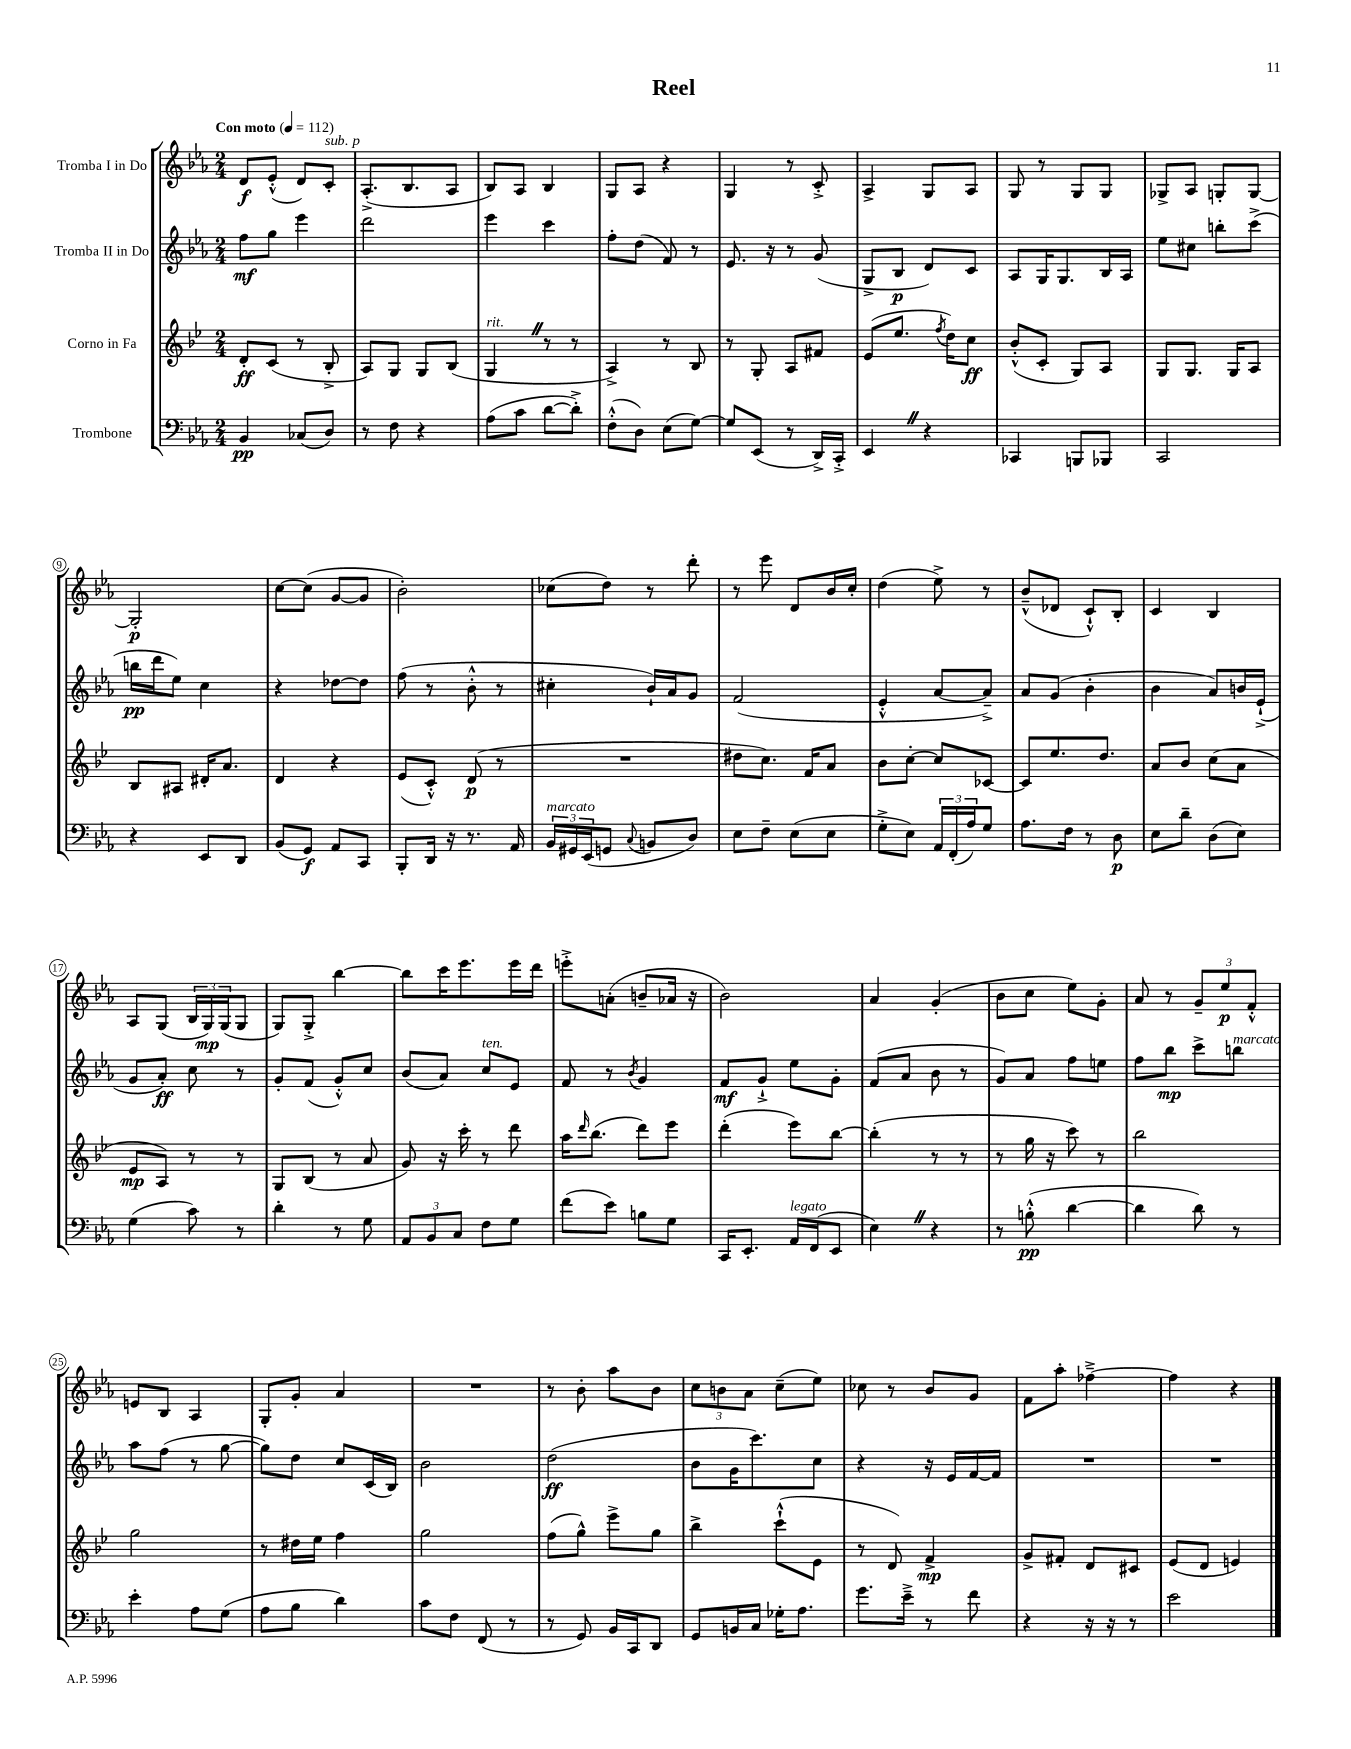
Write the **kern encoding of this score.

**kern	**kern	**kern	**kern
*staff4	*staff3	*staff2	*staff1
*clefF4	*clefG2	*clefG2	*clefG2
*k[b-e-a-]	*k[b-e-]	*k[b-e-a-]	*k[b-e-a-]
*M2/4	*M2/4	*M2/4	*M2/4
*MM112	*MM112	*MM112	*MM112
4BB-	8d'	8ff	8d
.	(8c	8gg	(8e-'^^
(8C-	8r	4eee-	8d)
8D)	8B-'^	.	8c'
=	=	=	=
8r	8A)	2ddd	(8.A-'^
8F	8G	.	.
.	.	.	8.B-
4r	8G	.	.
.	(8B-	.	8A-
=	=	=	=
(8A-	4G	4eee-	8B-)
8c	.	.	8A-
[8d	8r	4ccc	4B-
8d'^])	8r	.	.
=	=	=	=
(8F'^^	4A^)	8ff'	8G
8D)	.	(8dd	8A-
(8E-	8r	8f)	4r
[8G)	8B-	8r	.
=	=	=	=
8G]	8r	8.e-	4G
(8EE-	8G'	.	.
.	.	16r	.
8r	8A	8r	8r
16DD^)	8f#	(8g	8c'^
16CC'^	.	.	.
=	=	=	=
4EE-	(8e-	8G^	4A-^
.	8.ee-	8B-	.
4r	.	8d)	8G
.	8qff	.	.
.	16dd)	.	.
.	8cc	8c	8A-
=	=	=	=
4CC-	(8b-'^^	8A-	8G
.	8c'	16G	8r
.	.	8.G	.
8BBB	8G)	.	8G
8BBB-	8A	16B-	8G
.	.	16A-	.
=	=	=	=
2CC	8G	8ee-	8G-^
.	8.G	8cc#	8A-
.	.	8bb'	8G'
.	16G	.	.
.	8A	(8ccc^	[8G
=	=	=	=
4r	8B-	16bb	2G']
.	.	16ddd	.
.	8A#	8ee-)	.
8EE-	16d#'	4cc	.
.	8.a	.	.
8DD	.	.	.
=	=	=	=
(8BB-	4d	4r	[8cc
8GG)	.	.	(8cc]
8AA-	4r	[8dd-	[8g
8CC	.	8dd-]	8g]
=	=	=	=
8BBB-'	(8e-	(8ff	2b-')
16DD	8c'^^)	8r	.
16r	.	.	.
8.r	(8d	8b-'^^	.
.	8r	8r	.
16AA-	.	.	.
=	=	=	=
24BB-	2r	4cc#'	(8cc-
24GG#	.	.	.
(24EE-	.	.	.
8GG	.	.	8dd)
8qqC	.	.	.
8BB	.	16b-`)	8r
.	.	16a-	.
8D)	.	8g	8ddd'
=	=	=	=
8E-	8dd#	(2f	8r
8F~	8.cc)	.	8eee-
(8E-	.	.	8d
.	16f	.	.
8E-	8a	.	16b-
.	.	.	16cc'
=	=	=	=
8G'^	8b-	4e-'^^	(4dd
8E-)	[8cc'	.	.
24AA-	8cc]	[8a-	8ee-^)
(24FF'	.	.	.
24A-)	.	.	.
8G	[8c-	8a-~^])	8r
=	=	=	=
8.A-	8c-]	8a-	(8b-~^^
.	8.ee-	(8g	8d-
16F	.	.	.
8r	.	4b-'	8c`^^)
.	8.dd	.	.
8D	.	.	8B-'
=	=	=	=
8E-	8a	4b-	4c
8d~	8b-	.	.
(8D	(8cc	8a-)	4B-
8E-)	8a	16b	.
.	.	(16e-`^	.
=	=	=	=
(4G	8e-	8g	8A-
.	8A)	8a-')	(8G
8c)	8r	8cc	24B-
.	.	.	24G)
.	.	.	(24G
8r	8r	8r	8G
=	=	=	=
4d'	8G	8g'	8G)
.	(8B-	(8f	8G'^
8r	8r	8g'^^)	[4bb-
8G	8a	8cc	.
=	=	=	=
12AA-	8g)	(8b-	8bb-]
12BB-	.	.	.
.	16r	8a-)	16ccc
12C	.	.	.
.	16ccc'	.	8.eee-
8F	8r	8cc	.
8G	8ddd	8e-	16eee-
.	.	.	16ddd
=	=	=	=
(8f	16aa	8f	8eee'^
.	16qqddd	.	.
.	(8.bb-	.	.
8e-)	.	8r	(8a'
.	.	8qb-	.
8B	8ddd)	4g	8b~
8G	8eee-	.	16a-
.	.	.	16r
=	=	=	=
16CC	(4ddd'	8f	2b-)
8.EE-'	.	.	.
.	.	8g`^	.
16AA-	8eee-)	8ee-	.
(16FF	.	.	.
8EE-	[8bb-	8g'	.
=	=	=	=
4E-)	(4bb-']	(8f	4a-
.	.	8a-	.
4r	8r	8b-	(4g'
.	8r	8r	.
=	=	=	=
8r	8r	8g)	8b-
(8B'^^	16gg	8a-	8cc
.	16r	.	.
[4d	8ccc)	8ff	8ee-)
.	8r	8ee	8g'
=	=	=	=
4d]	2bb-	8ff	8a-
.	.	8bb-	8r
8d)	.	8ccc^	12g~
.	.	.	12ee-
8r	.	8bb	.
.	.	.	12f'^^
=	=	=	=
4e-'	2gg	8aa-	8e
.	.	(8ff	8B-
8A-	.	8r	4A-
(8G	.	[8gg	.
=	=	=	=
8A-	8r	8gg])	8G'
8B-	16dd#	8dd	8g'
.	16ee-	.	.
4d)	4ff	8cc	4a-
.	.	(16c	.
.	.	16B-)	.
=	=	=	=
8c	2gg	2b-	2r
8F	.	.	.
(8FF	.	.	.
8r	.	.	.
=	=	=	=
8r	(8ff	(2dd	8r
8GG)	8gg^^)	.	8b-'
16BB-	8eee-^	.	8aa-
16CC	.	.	.
8DD	8gg	.	8b-
=	=	=	=
8GG	4bb-^	8b-	12cc
.	.	.	12b
16BB	.	16g	.
.	.	.	12a-
16C	.	8.ccc)	.
16G-'	(8ccc`^^	.	(8cc~
8.A-	.	.	.
.	8e-	8cc	8ee-)
=	=	=	=
8.g	8r	4r	8cc-
.	8d)	.	8r
16e-~^	.	.	.
8r	4f^	16r	8b-
.	.	16e-	.
8f	.	[16f	8g
.	.	16f]	.
=	=	=	=
4r	8g^	2r	8f
.	8f#'	.	8aa-'
16r	8d	.	[4ff-~^
16r	.	.	.
8r	8c#	.	.
=	=	=	=
2e-	(8e-	2r	4ff-]
.	8d	.	.
.	4e)	.	4r
==	==	==	==
*-	*-	*-	*-
